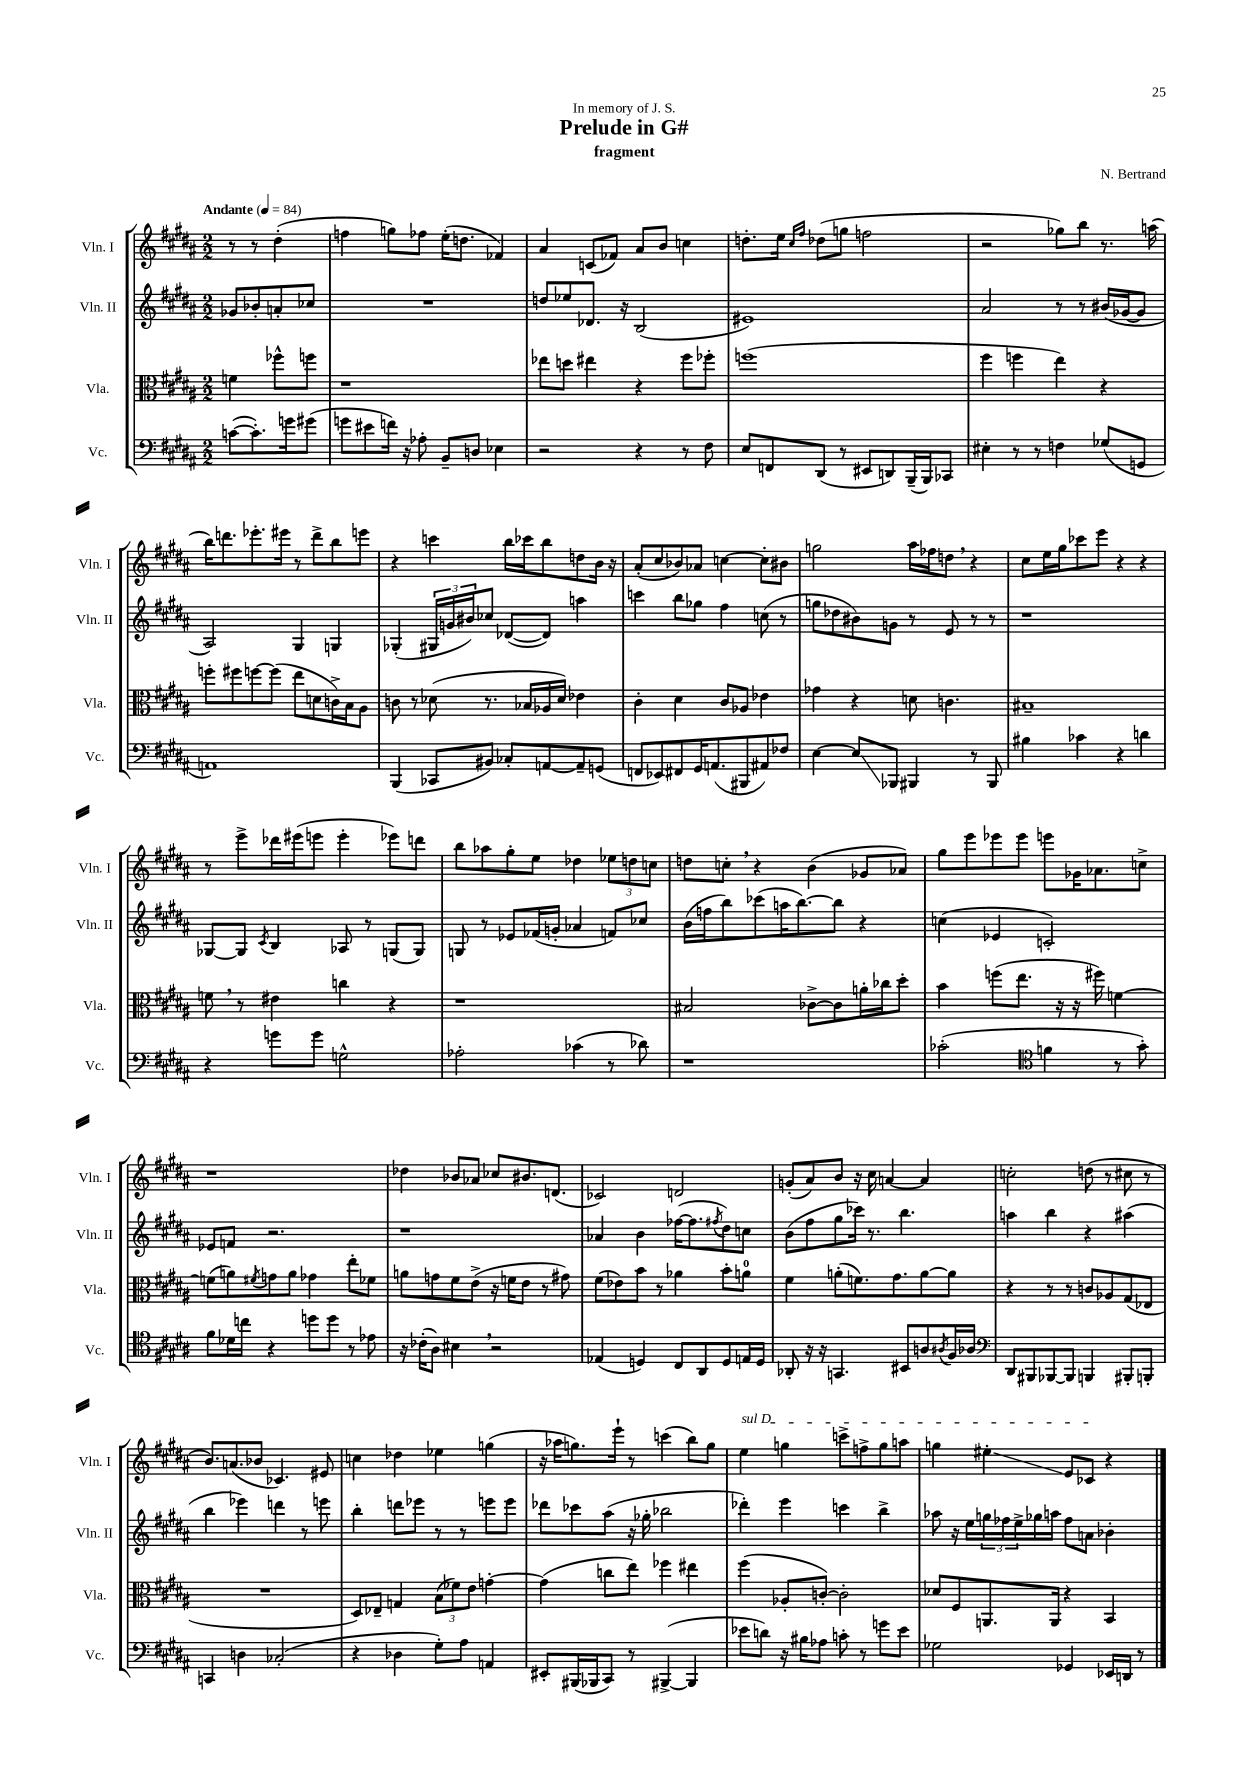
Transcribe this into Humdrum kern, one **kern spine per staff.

**kern	**kern	**kern	**kern
*staff4	*staff3	*staff2	*staff1
*clefF4	*clefC3	*clefG2	*clefG2
*k[f#c#g#d#a#]	*k[f#c#g#d#a#]	*k[f#c#g#d#a#]	*k[f#c#g#d#a#]
*M2/2	*M2/2	*M2/2	*M2/2
*MM84	*MM84	*MM84	*MM84
([8c	4f	8g-	8r
8.c'])	.	8b-'	8r
.	8ff-^^	8a'	(4dd#'
16g	.	.	.
(8g#	8ff	8cc-	.
=	=	=	=
8g	1r	1r	4ff
8e#	.	.	.
16f)	.	.	8gg)
16r	.	.	.
8A-'	.	.	8ff-
8BB~	.	.	(16ee'
.	.	.	8.dd
8D	.	.	.
4E-	.	.	4f-)
=	=	=	=
2r	8ee-	8dd	4a#
.	8dd	8ee-	.
.	4ee#	8.d-	(8c
.	.	.	8f-)
.	.	16r	.
4r	4r	(2B	8a#
.	.	.	8b
8r	8ff#	.	4cc
8F#	8ff-'	.	.
=	=	=	=
8E	(1ff	1e#)	8.dd'
8FF	.	.	.
.	.	.	16ee
.	.	.	16qqcc#
.	.	.	16qqff#
(8DD#	.	.	(8dd-
8r	.	.	8gg
8EE#	.	.	2ff
8DD)	.	.	.
(16BBB~	.	.	.
16BBB)	.	.	.
8CC-	.	.	.
=	=	=	=
4E#'	4ff#	2a#	2r
8r	4ff	.	.
8r	.	.	.
4F	4ee)	8r	8gg-)
.	.	8r	8bb
(8G-	4r	(16b#	8.r
.	.	[16g-	.
8GG	.	8g-]	.
.	.	.	(16aa
=	=	=	=
1AA)	8ff'	2A#)	16bb)
.	.	.	8.ddd
.	8ff#	.	.
.	[8ff	.	8.eee-'
.	(8ff]	.	.
.	.	.	16eee#
.	8ee	4G#	8r
.	8d	.	8ddd^
.	16c^)	4G	8bb
.	16B	.	.
.	8A#	.	8eee
=	=	=	=
(4BBB	8c	(4G-'	4r
.	8r	.	.
8CC-	(8d-	24G#	4ccc
.	.	24g	.
.	.	24b#)	.
8BB#)	8.r	8cc-	.
8C-'	.	([8d-	16bb
.	16B-	.	16ccc-
[8AA	16A-	8d-])	8bb
.	16d-)	.	.
8AA~]	4e-	4aa	8dd
(8GG	.	.	16b
.	.	.	16r
=	=	=	=
8FF	4c#'	4ccc	(8a#'
8EE-)	.	.	8cc#
8FF#	4d#	8bb	8b-)
16GG#	.	8gg-	8a-
(8.AA	.	.	.
.	8c#	4ff#	[4cc
8BBB#	8A-	.	.
8AA#)	4e-	(8cc	8cc']
8F-	.	8r	8b#
=	=	=	=
[4E	4g-	8gg	2gg
.	.	8dd-	.
8E]	4r	8b#)	.
8BBB-	.	8g	.
4BBB#	8d	8r	16aa#
.	.	.	16ff-
.	4.c	8e	8dd
8r	.	8r	4r
8BBB#	.	8r	.
=	=	=	=
4B#	1B#~	1r	8cc#
.	.	.	16ee
.	.	.	16gg#
4c-	.	.	8ccc-
.	.	.	8eee
4r	.	.	4r
4d	.	.	4r
=	=	=	=
4r	8f	[8G-	8r
.	8r	8G-]	8eee^
.	.	8qc#	.
8g	4e#	4B	16ddd-
.	.	.	(16eee#
8g	.	.	8eee
2G^^	4cc	8A-	4eee'
.	.	8r	.
.	4r	(8G	8eee-)
.	.	8G)	8ddd
=	=	=	=
2A-'	1r	8G	8bb
.	.	8r	8aa-
.	.	8e-	8gg#'
.	.	(16f-	8ee
.	.	16g'	.
(4c-	.	4a-	4dd-
8r	.	8f)	12ee-
.	.	.	12dd
8d-)	.	8cc-	.
.	.	.	12cc
=	=	=	=
1r	2B#	(16b	8dd
.	.	16ff	.
.	.	8bb)	8cc'
.	.	(8ccc-	4r
.	.	16aa	.
.	.	[8.bb)	.
.	[8c-^	.	(4b
.	8c-]	8bb]	.
.	16a'	4r	8g-
.	16cc-	.	.
.	8dd#'	.	8a-)
=	=	=	=
(2c-'	4b	(4cc	8gg#
.	.	.	8eee
.	(8ff	4e-	8eee-
.	8.ee	.	8eee-
*clefC4	*	*	*
4f	.	2c')	8eee
.	16r	.	.
.	16r	.	16g-
.	16ff#)	.	8.a-
8r	[4f	.	.
8g#')	.	.	8cc^
=	=	=	=
8f#	(8f]	8e-	1r
16d-	8a)	8f	.
16cc	.	.	.
.	8qf#	.	.
4r	8g	2.r	.
.	8a	.	.
8dd	4g-	.	.
8dd	.	.	.
8r	8ee'	.	.
8e-	8f-	.	.
=	=	=	=
16r	8a	1r	4dd-
(16c-'	.	.	.
8A#)	8g	.	.
4B#	8f#	.	8b-
.	(8e^	.	8a-
2r	16r	.	8cc-
.	16f	.	.
.	8e	.	8.b#
.	8r	.	.
.	.	.	(8.d
.	8g#)	.	.
=	=	=	=
(4E-	(8f#	4a-	2c-)
.	8e-)	.	.
4D)	8b	4b	.
.	8r	.	.
8C#	4a-	([16ff-	2d
.	.	8.ff-]	.
8AA#	.	.	.
.	.	8qff#	.
8D	8b'	8dd#)	.
16E	8a	8cc	.
16D	.	.	.
=	=	=	=
8AA-'	4f#	(8b	(8g'
16r	.	8ff#	8a#)
16r	.	.	.
4.GG	(8a'	8gg#	8b
.	8.f)	16ccc-)	16r
.	.	8.r	16cc#
.	.	.	[4a
.	8.g#	.	.
8BB#	.	4.bb	.
8A	[8a	.	4a]
8qA#	.	.	.
16F#	8a]	.	.
16A-	.	.	.
=	=	=	=
*clefF4	*	*	*
8DD#	4r	4aa	2cc'
8BBB#	.	.	.
[8BBB-	8r	4bb	.
8BBB-]	8r	.	.
4BBB	8c	4r	(8dd
.	8A-	.	8r
8BBB#'	(8G#	(4aa#	8cc#
8BBB'	8E-	.	8r
=	=	=	=
4CC	1r	4bb	8.b)
.	.	.	(8.a
4D	.	4eee-)	.
.	.	.	8b-
(2C-'	.	4ddd	4.c-)
.	.	8r	.
.	.	8eee	8e#
=	=	=	=
4r	8D#)	4bb'	4cc
.	8E-~	.	.
4D-	4G	8ddd	4dd-
.	.	8eee-	.
8G#')	(12B	8r	4ee-
.	12f-)	.	.
8A#	.	8r	.
.	12e	.	.
4AA	[4g'	8eee	(4gg
.	.	8eee	.
=	=	=	=
8EE#'	(4g]	8ddd-	16r
.	.	.	16aa-
(16BBB#	.	8ccc-	8.gg)
16BBB-	.	.	.
8CC#)	8cc	(8aa#	.
.	.	.	16eee`
8r	8ee)	16r	8r
.	.	16gg-'	.
([4BBB#^	4ff-	2bb-	(4ccc
4BBB#]	4ee#	.	8bb)
.	.	.	8gg
=	=	=	=
8e-	(4ff#	4ddd-')	4ee
8d)	.	.	.
16r	8A-'	4eee	4gg
16B#	.	.	.
8A-	[8c')	.	.
8c'	2c']	4ccc	8ccc^
8r	.	.	8ff^
8g	.	4bb^	8gg
8e-	.	.	8aa
=	=	=	=
2G-	8d-	8aa-	4gg
.	8F#	16r	.
.	.	16ee	.
.	8.AA	24gg	4ee#'
.	.	24ff-	.
.	.	24ee^	.
.	.	16gg-	.
.	16AA	16aa	.
4GG-	4r	8ff-	8e
.	.	8a	8c-
16EE-	4BB	4b-'	4r
16DD	.	.	.
8r	.	.	.
==	==	==	==
*-	*-	*-	*-
